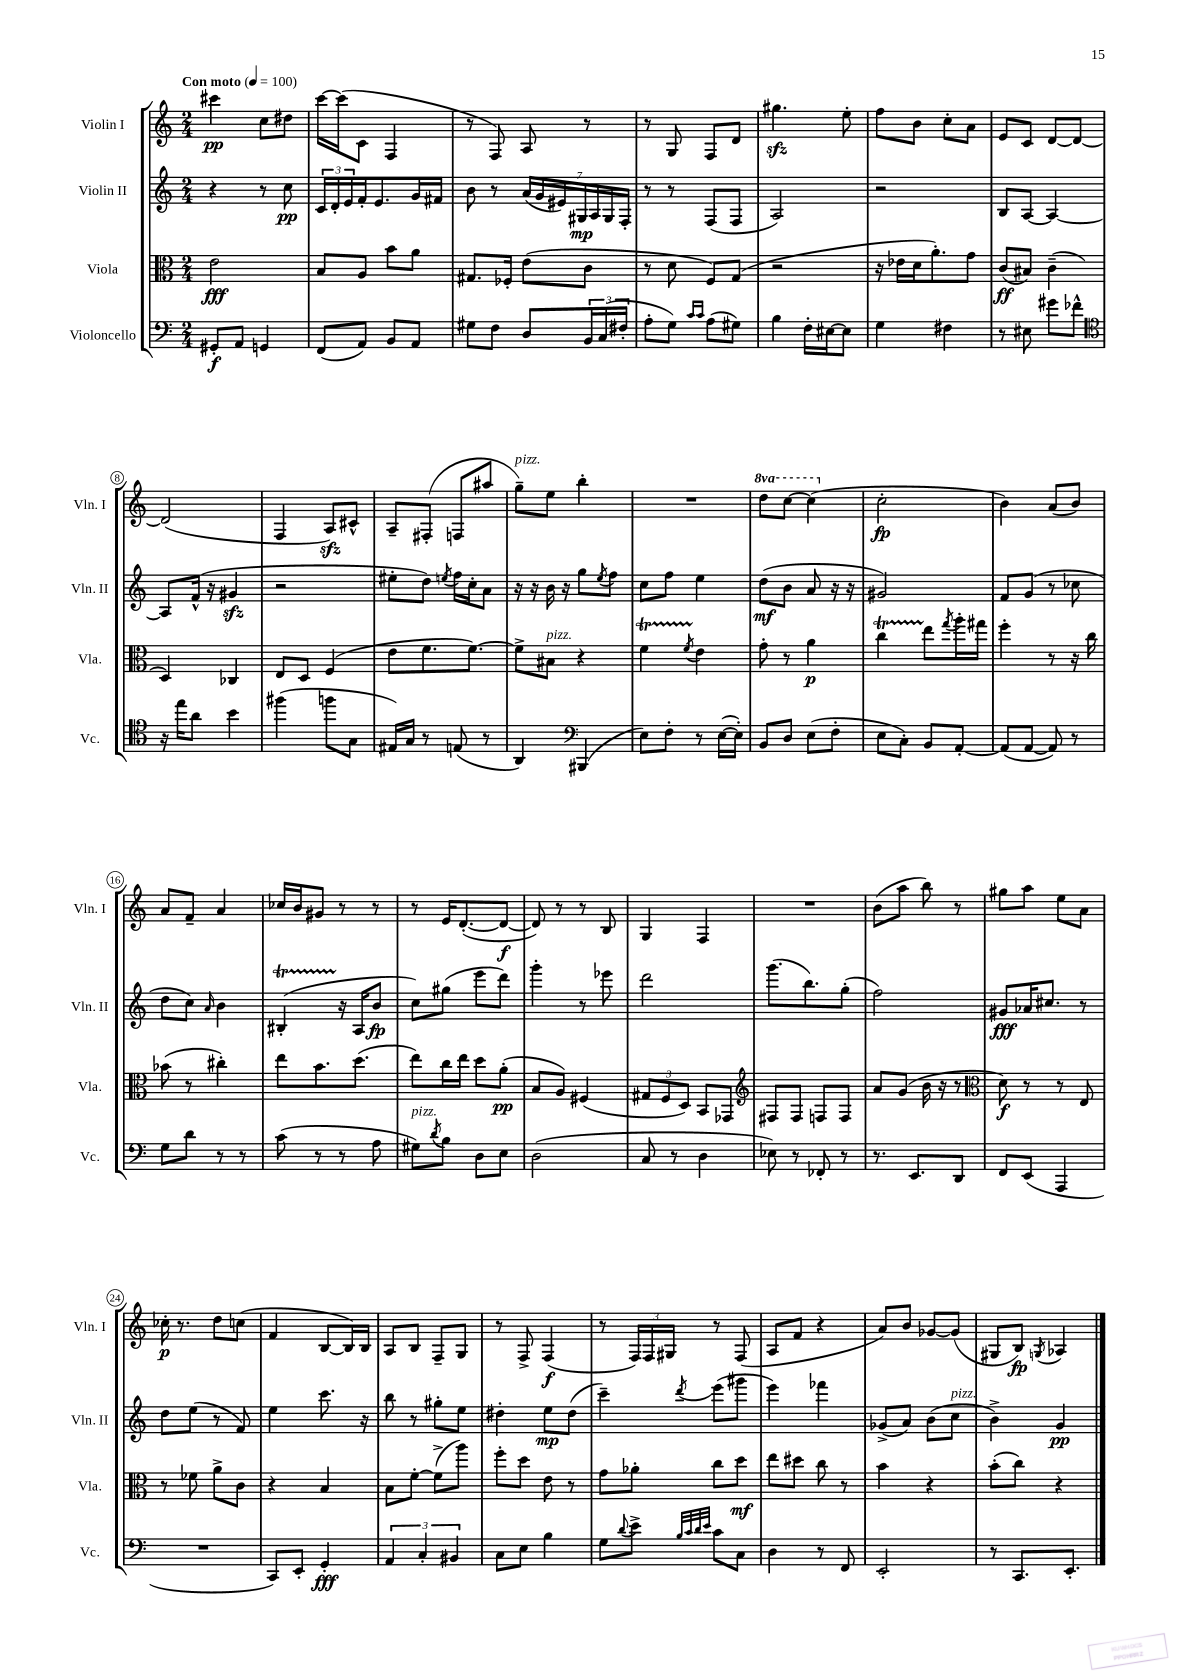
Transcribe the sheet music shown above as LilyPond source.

<<
\new StaffGroup <<
\new Staff = "s0" \with { instrumentName = "Violin I" shortInstrumentName = "Vln. I" } {
    \clef treble \key c \major \numericTimeSignature \time 2/4 \set Staff.ottavationMarkups = #ottavation-simple-ordinals \tempo "Con moto" 4 = 100
    cis'''4\pp c''8 dis''8 |
    c'''16~ c'''16( c'8 f4 |
    r8 f8) a8 r8 |
    r8 g8 f8 d'8 |
    gis''4.\sfz e''8-. |
    f''8 b'8 c''8-. a'8 |
    e'8 c'8 d'8~ d'8~ |
    d'2( |
    f4 a8\sfz) cis'8-^ |
    a8-- fis8-.( f8 ais''8 |
    g''8--^\markup { \italic "pizz." }) e''8 b''4-. |
    R2 |
    \ottava #1 d'''8 c'''8~ c'''4( \ottava #0 |
    c''2-.\fp |
    b'4) a'8( b'8) |
    a'8 f'8-- a'4 |
    ces''16 b'16 gis'8 r8 r8 |
    r8 e'16 d'8.~-.( d'8~\f |
    d'8) r8 r8 b8 |
    g4 f4 |
    R2 |
    b'8( a''8 b''8) r8 |
    gis''8 a''8 e''8 a'8 |
    ces''16-.\p r8. d''8 c''8( |
    f'4 b8~ b16) b16 |
    a8 b8 f8-- g8 |
    r8 f8-> f4\f( |
    r8 \tuplet 3/2 { f16) f16 gis16 } r8 f8( |
    a8 f'8 r4 |
    a'8) b'8 ges'8~ ges'8( |
    gis8 b8\fp) \acciaccatura { g8 } aes4 \bar "|." |
}
\new Staff = "s1" \with { instrumentName = "Violin II" shortInstrumentName = "Vln. II" } {
    \clef treble \key c \major \numericTimeSignature \time 2/4
    r4 r8 c''8\pp |
    \tuplet 3/2 { c'16 d'16-. e'16 } f'16-. e'8. g'16 fis'16 |
    b'8 r8 \tuplet 7/4 { a'16( g'16 eis'16) gis16\mp a16 gis16 f16-. } |
    r8 r8 f8( f8 |
    a2) |
    r2 |
    b8 a8~ a4~ |
    a8 f'16-^( r16 gis'4\sfz |
    r2 |
    eis''8-. d''8) \acciaccatura { e''8 } f''16 c''16-. a'8 |
    r16 r16 b'16 r16 g''8 \acciaccatura { e''8 } f''8 |
    c''8 f''8 e''4 |
    d''8\mf( b'8 a'8 r16 r16 |
    gis'2) |
    f'8 g'8( r8 ces''8 |
    d''8 c''8) \grace { a'16 } b'4 |
    bis4-.\startTrillSpan( r16\stopTrillSpan a16 b'8\fp |
    c''8) gis''8( e'''8 d'''8) |
    g'''4-. r8 ees'''8 |
    d'''2 |
    g'''8.( b''8.) g''8-.( |
    f''2) |
    gis'8\fff aes'16 cis''8. r8 |
    d''8 e''8( r8 f'8) |
    e''4 c'''8. r16 |
    b''8 r8 gis''8-. e''8 |
    dis''4-. e''8\mp dis''8( |
    c'''4--) \acciaccatura { d'''8 } e'''8( gis'''8 |
    e'''4) fes'''4 |
    ges'8->( a'8) b'8( c''8^\markup { \italic "pizz." } |
    b'4->) g'4\pp \bar "|." |
}
\new Staff = "s2" \with { instrumentName = "Viola" shortInstrumentName = "Vla." } {
    \clef alto \key c \major \numericTimeSignature \time 2/4
    e'2\fff |
    b8 a8 b'8 a'8 |
    gis8. fes16-. e'8( c'8 |
    r8 d'8 f8) g8( |
    r2 |
    r16 ees'16 d'16 a'8.-.) g'8 |
    c'8\ff( bis8) c'4--( |
    d4) ces4 |
    e8 d8 f4( |
    e'8 f'8. f'8.~) |
    f'8-> bis8^\markup { \italic "pizz." } r4 |
    f'4\startTrillSpan \acciaccatura { f'8 } e'4\stopTrillSpan |
    g'8-. r8 a'4\p |
    c''4\startTrillSpan e''8\stopTrillSpan \acciaccatura { g''8 } a''16-. gis''16 |
    f''4-. r8 r16 c''16 |
    bes'8( r8 cis''4-.) |
    e''8 b'8. d''8.( |
    e''8) c''16 e''16 d''8 a'8-.\pp( |
    b8 a8) fis4( |
    \tuplet 3/2 { gis8 f8 d8) } b,8 ges,8 |
    \clef treble fis8 fis8 f8 f8 |
    a'8 g'8( b'16 r16 r8 |
    \clef alto d'8\f) r8 r8 e8 |
    r8 fes'8 a'8-> c'8 |
    r4 b4 |
    b8 f'8~-. f'8->( a''8) |
    f''8-. d''8 e'8 r8 |
    g'8 aes'8-. c''8 d''8\mf |
    e''8 dis''8 c''8 r8 |
    b'4 r4 |
    b'8-.( c''8) r4 \bar "|." |
}
\new Staff = "s3" \with { instrumentName = "Violoncello" shortInstrumentName = "Vc." } {
    \clef bass \key c \major \numericTimeSignature \time 2/4
    gis,8-.\f a,8 g,4 |
    f,8( a,8) b,8 a,8 |
    gis8 f8 d8 \tuplet 3/2 { b,16 c16( fis16-. } |
    a8-. g8) \grace { c'16 c'16 } a8( gis8) |
    b4 f16-. eis16~ eis8 |
    g4 fis4 |
    r8 eis8 gis'8 fes'8-^ |
    \clef tenor r16 e''16 a'8 b'4 |
    fis''4( f''8 g8 |
    eis16) g16 r8 e8( r8 |
    a,4) \clef bass bis,,4( |
    e8) f8-. r8 e16~( e16-.) |
    b,8 d8 e8( f8-. |
    e8 c8-.) b,8 a,8~-. |
    a,8( a,8~ a,8) r8 |
    g8 d'8 r8 r8 |
    c'8( r8 r8 a8 |
    gis8^\markup { \italic "pizz." }) \acciaccatura { d'8 } b8 d8 e8 |
    d2( |
    c8 r8 d4 |
    ees8) r8 fes,8-. r8 |
    r8. e,8. d,8 |
    f,8 e,8( a,,4 |
    R2 |
    c,8) e,8-. g,4-.\fff |
    \tuplet 3/2 { a,4 c4-. bis,4 } |
    c8 e8 b4 |
    g8 \appoggiatura { d'8 } e'8-> \grace { b32 c'32 d'32 e'32 } c'8 c8 |
    d4 r8 f,8 |
    e,2-. |
    r8 c,8. e,8.-. \bar "|." |
}
>>
>>
\layout { \context { \Score \override BarNumber.stencil = #(make-stencil-circler 0.1 0.3 ly:text-interface::print) } }
